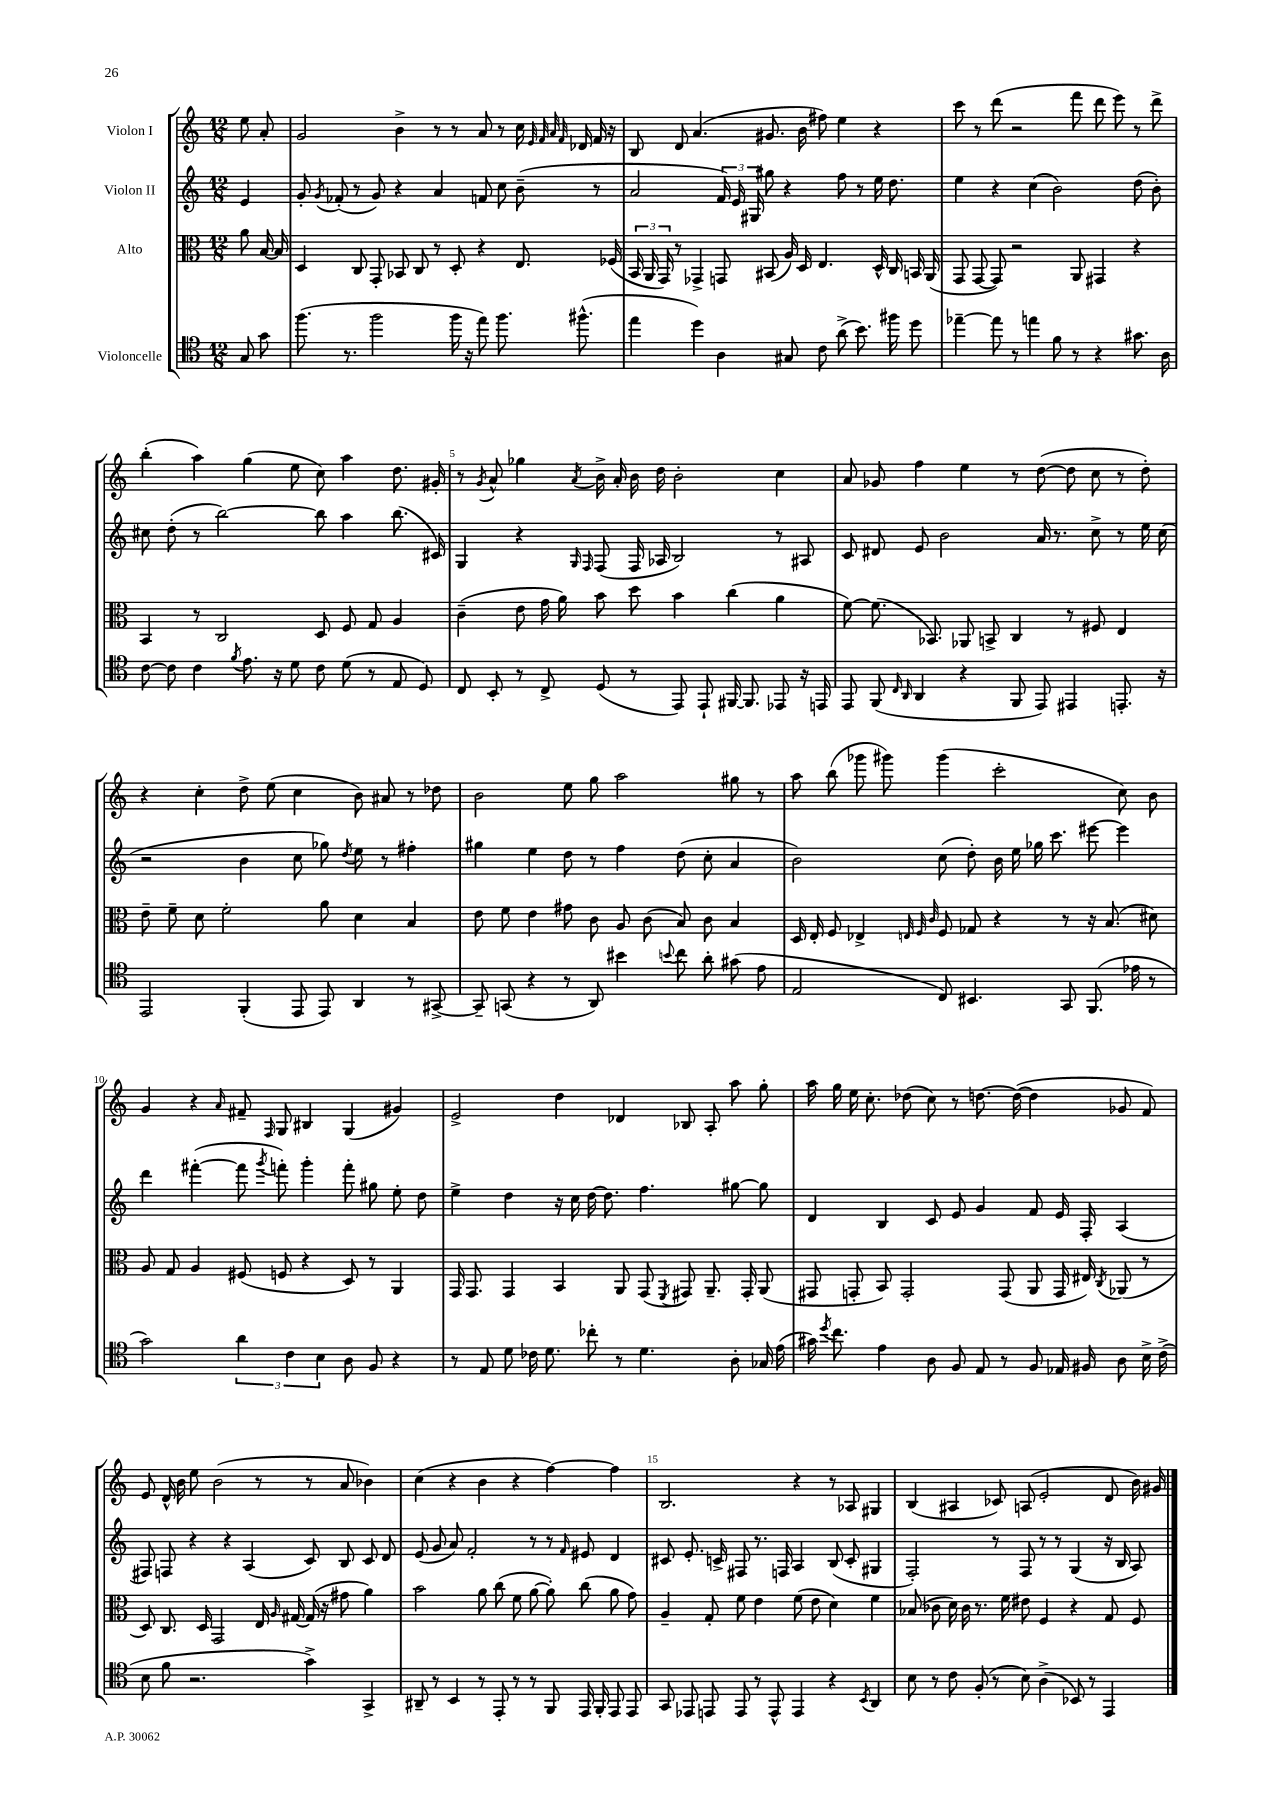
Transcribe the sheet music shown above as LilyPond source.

<<
\new StaffGroup <<
\new Staff = "s0" \with { instrumentName = "Violon I" } {
    \clef treble \key c \major \numericTimeSignature \time 12/8 \partial 4
    \autoBeamOff e''8 a'8-. |
    g'2 b'4-> r8 r8 a'8 r8 c''16 \grace { e'32 f'32 a'32 f'32 } des'16 f'16 r16 |
    b8 d'8 a'4.( gis'8. b'16 fis''8) e''4 r4 |
    c'''8 r8 d'''8( r2 f'''8 d'''8 e'''8) r8 d'''8-> |
    b''4-.( a''4) g''4( e''8 c''8) a''4 d''8. gis'16-. |
    r8 \acciaccatura { g'8 } a'8-^ ges''4 \acciaccatura { a'8 } b'16-> a'16-. b'16 d''16 b'2-. c''4 |
    a'8 ges'8 f''4 e''4 r8 d''8~( d''8 c''8 r8 d''8-.) |
    r4 c''4-. d''8-> e''8( c''4 b'8) ais'8 r8 des''8 |
    b'2 e''8 g''8 a''2 gis''8 r8 |
    a''8 b''8( ges'''8 gis'''8) gis'''4( c'''2-. c''8) b'8 |
    g'4 r4 \grace { a'16 } fis'8-- \grace { f16 } g8 bis4 g4( gis'4) |
    e'2-> d''4 des'4 bes8 a8-. a''8 g''8-. |
    a''16 g''16 e''16 c''8.-. des''8( c''8) r8 d''8.~ d''16~( d''4 ges'8 f'8) |
    e'8 d'16-^ b'16 e''8 b'2( r8 r8 a'8 bes'4) |
    c''4( r4 b'4 r4 f''4~) f''4 |
    b2. r4 r8 aes8 gis4 |
    b4( ais4 ces'8) a8( e'2-. d'8 b'16) gis'16 \bar "|." |
}
\new Staff = "s1" \with { instrumentName = "Violon II" } {
    \clef treble \key c \major \numericTimeSignature \time 12/8 \partial 4
    \autoBeamOff e'4 |
    g'8-. \acciaccatura { g'8 } fes'8-.( r8 g'8) r4 a'4 f'8 c''8 b'8--( r8 |
    a'2 \tuplet 3/2 { f'16) e'16 gis16 } gis''8 r4 f''8 r8 e''16 d''8. |
    e''4 r4 c''4( b'2) d''8( b'8-.) |
    cis''8 d''8-.( r8 b''2~) b''8 a''4 b''8.( cis'16) |
    g4 r4 \grace { g16 f16 } f8( f16 aes16 b2) r8 ais8 |
    c'8 dis'8 e'8 b'2 a'16 r8. c''8-> r8 e''16 c''16( |
    r2 b'4 c''8 ges''8) \acciaccatura { d''8 } e''8 r8 fis''4-. |
    gis''4 e''4 d''8 r8 f''4 d''8( c''8-. a'4 |
    b'2) c''8( d''8-.) b'16 e''16 ges''16 c'''8. eis'''8~ eis'''4 |
    d'''4 fis'''4~-.( fis'''8 \acciaccatura { g'''8 } f'''8-.) g'''4-. f'''8-. gis''8 e''8-. d''8 |
    e''4-> d''4 r16 c''16 d''16~ d''8. f''4. gis''8~ gis''8 |
    d'4 b4 c'8 e'8 g'4 f'8 e'16 f16-. a4( |
    fis8) f8 r4 r4 a4( c'8) b8 c'8 d'8 |
    e'8( g'8 a'8) f'2-. r8 r8 \grace { f'16 } eis'8 d'4 |
    cis'8 e'8.-. c'16-> fis8 r8. f16 a4 b8( c'8-. gis4 |
    f2-.) r8 f8 r8 r8 g4( r16 b16 a8) \bar "|." |
}
\new Staff = "s2" \with { instrumentName = "Alto" } {
    \clef alto \key c \major \numericTimeSignature \time 12/8 \partial 4
    \autoBeamOff a'8 b16~ b16 |
    d4 c8 g,8-. bes,8 c8 r8 d8-. r4 e8. fes16( |
    \tuplet 3/2 { b,16 a,16 g,16) } r8 ges,4-> g,8 bis,8( a16) d16 e4. d16-^ c16 b,16 a,16( |
    g,8 g,8~ g,8) r2 a,8 gis,4 r4 |
    b,4 r8 c2 d8 f8 g8 a4 |
    c'4--( e'8 g'16 a'16) b'8 d''8 b'4 c''4( a'4 |
    f'8~) f'8.( bes,8.) aes,8 b,8-> c4 r8 fis8 e4 |
    e'8-- f'8-- d'8 f'2-. a'8 d'4 b4 |
    e'8 f'8 e'4 gis'8 c'8 a8 c'8( b8) c'8 b4 |
    d16 e16-. f8 ees4-> \grace { e32 f32 c'32 } f8 ges8 r4 r8 r16 b8.( dis'8) |
    a8 g8 a4 fis8( f8 r4 d8) r8 a,4 |
    g,16 g,8. g,4 b,4 a,8 g,8( \acciaccatura { f,8 } gis,8) a,8.-- gis,16-. a,8( |
    gis,8 g,8-. b,8) g,2-. g,8( a,8 g,16 eis16) \acciaccatura { c8 } aes,8( r8 |
    d8) c8. d16 g,2 e16 \grace { a16 } gis16~ gis16( r16 gis'8 a'4) |
    b'2 a'8 c''8( f'8 a'8~ a'8-.) c''8( a'8 g'8) |
    a4-- g8-. f'8 e'4 f'8( e'8 d'4) f'4 |
    bes8( ces'8 d'16) ces'16 r8. f'16 eis'8 f4 r4 g8 f8 \bar "|." |
}
\new Staff = "s3" \with { instrumentName = "Violoncelle" } {
    \clef tenor \key c \major \numericTimeSignature \time 12/8 \partial 4
    \autoBeamOff g8 g'8 |
    f''8.( r8. f''2 f''16 r16 e''8) f''8. fis''8.-^( |
    e''4 d''4) a4 gis8 c'8 a'8->( b'8.) fis''16 d''8 |
    ees''4~-- ees''8 r8 e''4 f'8 r8 r4 gis'8. a16 |
    c'8~ c'8 c'4 \acciaccatura { f'8 } e'8. r16 d'8 c'8 d'8( r8 e8 d8) |
    c8 b,8-. r8 c8-> d8( r8 e,8) e,8-! fis,16~ fis,8. ees,8 r16 e,16 |
    e,8 f,8( \grace { c16 a,16 } a,4 r4 f,8 e,8) eis,4 e,8.-. r16 |
    e,2 f,4-.( e,8 e,8) a,4 r8 gis,8~-> |
    gis,8-- g,8( r4 r8 a,8) bis'4 \appoggiatura { b'8 } c''8 a'8-. gis'8( e'8 |
    e2 c8) bis,4. g,8 f,8.( ees'16 r8 |
    g'2) \tuplet 3/2 { a'4 c'4 b4 } a8 f8 r4 |
    r8 e8 d'8 ces'16 d'8. ces''8-. r8 d'4. a8-. ges16 e'16( |
    gis'16) \acciaccatura { d''8 } c''8. e'4 a8 f8 e8 r8 f8 ees16 fis16 a8 b16-> c'16->( |
    b8 f'8 r2. g'4->) g,4-> |
    ais,8-- r8 b,4 r8 e,8-. r8 r8 f,8 e,16 f,16-. e,8 e,8 |
    g,8 ees,8 e,8 e,8 r8 e,8-^ e,4 r4 \acciaccatura { b,8 } a,4 |
    b8 r8 c'8 f8-.( r8 b8) a4->( bes,8) r8 e,4 \bar "|." |
}
>>
>>
\layout { \context { \Score \override BarNumber.break-visibility = ##(#f #t #t) barNumberVisibility = #(every-nth-bar-number-visible 5) } }
